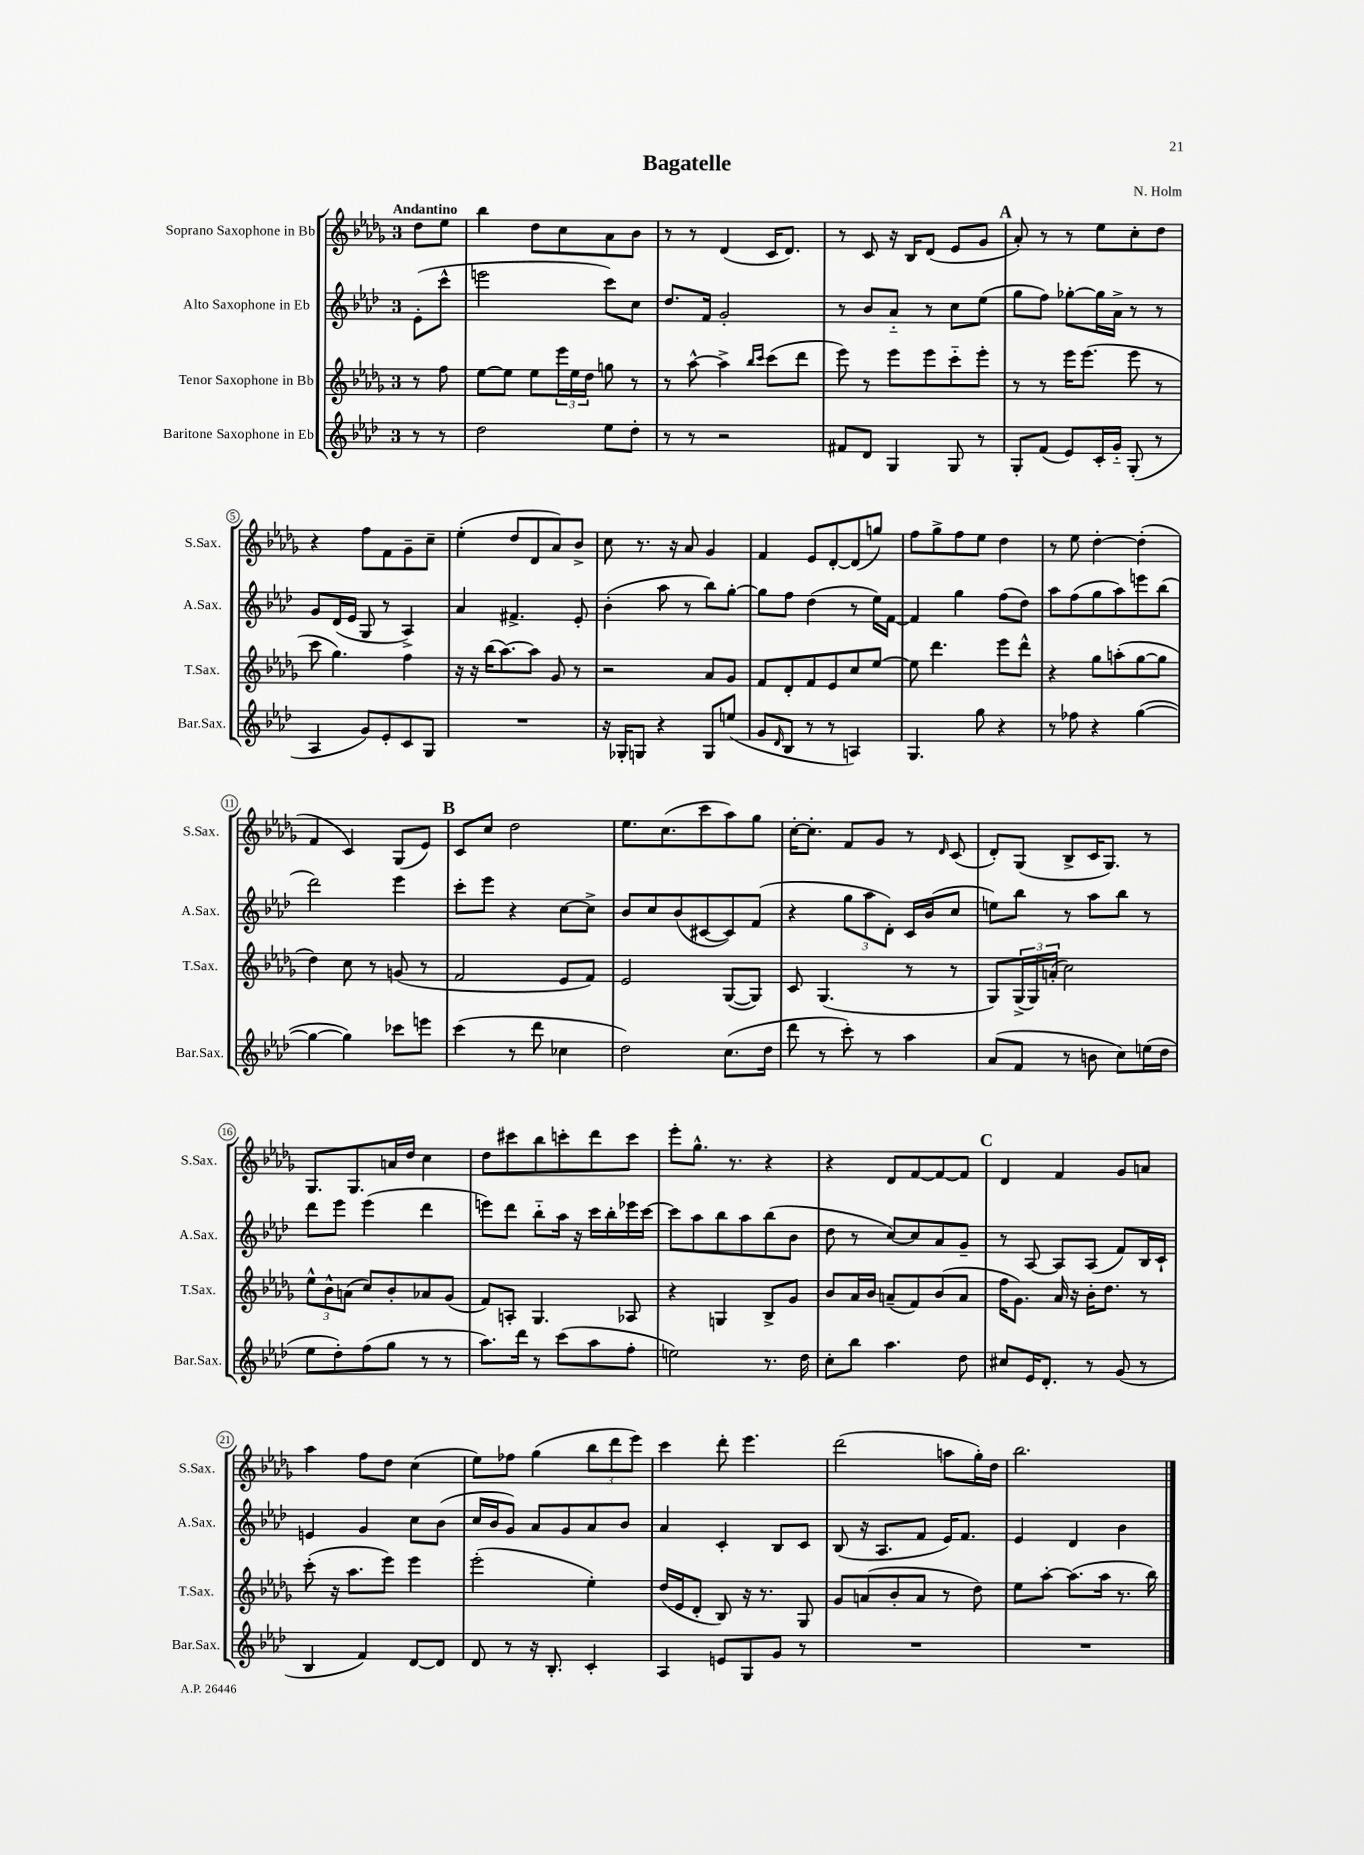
\header { title = "Bagatelle" composer = "N. Holm" }
<<
\new StaffGroup <<
\new Staff = "s0" \with { instrumentName = "Soprano Saxophone in Bb" shortInstrumentName = "S.Sax." } {
    \clef treble \key des \major \once \override Staff.TimeSignature.style = #'single-digit \time 3/4 \partial 4 \tempo "Andantino"
    des''8 ees''8 |
    bes''4 des''8 c''8 aes'8 bes'8 |
    r8 r8 des'4( c'16 des'8.) |
    r8 c'8 r16 bes16 des'8( ees'8 ges'8 |
    \mark \markup { \bold "A" } aes'8-.) r8 r8 ees''8 c''8-. des''8 |
    r4 f''8 f'8 ges'8-- c''8-- |
    ees''4-.( des''8 des'8 aes'8) bes'8-> |
    c''8 r8. r16 aes'8 ges'4 |
    f'4 ees'8 des'8~-. des'8( g''8) |
    f''8 ges''8-> f''8 ees''8 des''4 |
    r8 ees''8 des''4~-. des''4-.( |
    f'4 c'4) ges8( ees'8) |
    \mark \markup { \bold "B" } c'8 c''8 des''2 |
    ees''8. c''8.( c'''8 aes''8) ges''8 |
    c''16~-. c''8.-. f'8 ges'8 r8 \grace { des'16 } c'8( |
    des'8-.) ges8( bes8-> c'16 ges8.) r8 |
    ges8. ges8. a'16 des''16 c''4 |
    des''8 cis'''8 bes''8 c'''8-. des'''8 c'''8 |
    ees'''8-. ges''8.-^ r8. r4 |
    r4 des'8 f'8~ f'8~ f'8 |
    \mark \markup { \bold "C" } des'4 f'4 ges'8 a'8 |
    aes''4 f''8 des''8 c''4( |
    ees''8) fes''8 ges''4( \tuplet 3/2 { bes''8 des'''8 ees'''8) } |
    c'''4 des'''8-. ees'''4. |
    des'''2( a''8 ges''16-.) des''16 |
    bes''2. \bar "|." |
}
\new Staff = "s1" \with { instrumentName = "Alto Saxophone in Eb" shortInstrumentName = "A.Sax." } {
    \clef treble \key aes \major \once \override Staff.TimeSignature.style = #'single-digit \time 3/4 \partial 4
    ees'8-.( c'''8-^ |
    e'''2 c'''8) c''8 |
    des''8. f'16 g'2-. |
    r8 bes'8 aes'8-_ r8 c''8 ees''8( |
    \mark \markup { \bold "A" } g''8 f''8) ges''8~-. ges''16 aes'16-> r8 r8 |
    g'8 des'16( ees'16 g8 r8 aes4->) |
    aes'4 fis'4.-> ees'8-. |
    bes'4-.( aes''8 r8 bes''8) g''8~-. |
    g''8 f''8 des''4( r8 ees''16) f'16~ |
    f'4 g''4 f''8( des''8) |
    aes''8 f''8( g''8 aes''8) e'''8 bes''8( |
    des'''2) ees'''4 |
    \mark \markup { \bold "B" } c'''8-. ees'''8 r4 c''8~ c''8-> |
    bes'8 c''8 bes'8( cis'8~ cis'8) f'8( |
    r4 \tuplet 3/2 { g''8 aes''8 des'8-.) } c'16 bes'16( c''8 |
    e''8) bes''8 r8 aes''8 bes''8 r8 |
    des'''8 ees'''8 ees'''4( des'''4 |
    e'''8) des'''8 bes''8-_ aes''16 r16 c'''16 bes''16-. ees'''16 c'''16~ |
    c'''8 aes''8 bes''8 aes''8 bes''8( bes'8 |
    des''8 r8 c''8~) c''8 aes'8 g'8-- |
    \mark \markup { \bold "C" } r8 aes8~ aes8 aes8( f'8) bes16 c'16-! |
    e'4 g'4 c''8 bes'8( |
    c''16 bes'16 g'8) aes'8 g'8 aes'8 bes'8 |
    aes'4 c'4-. bes8 c'8 |
    bes8( r16 aes8. f'8 ees'16) f'8. |
    ees'4 des'4 bes'4 \bar "|." |
}
\new Staff = "s2" \with { instrumentName = "Tenor Saxophone in Bb" shortInstrumentName = "T.Sax." } {
    \clef treble \key des \major \once \override Staff.TimeSignature.style = #'single-digit \time 3/4 \partial 4
    r8 f''8 |
    ees''8~ ees''8 ees''8 \tuplet 3/2 { ees'''16 ees''16 des''16 } g''8 r8 |
    r8 aes''8~-^ aes''4-> \grace { bes''16 c'''16 } c'''8( des'''8 |
    ees'''8) r8 ees'''8 ees'''8 c'''8-_ ees'''8-. |
    \mark \markup { \bold "A" } r8 r8 ees'''16 ees'''8.( ees'''8 r8 |
    c'''8 ges''4.) f''4 |
    r16 r16 bes''16( aes''8.~) aes''8 ges'8 r8 |
    r2 aes'8 ges'8 |
    f'8 des'8-. f'8 ees'8 c''8 ees''8~ |
    ees''8 des'''4. ees'''8 des'''8-^ |
    r4 ges''8 a''8-.( ges''8~ ges''8 |
    des''4) c''8 r8 g'8( r8 |
    \mark \markup { \bold "B" } f'2 ees'8 f'8) |
    ees'2 ges8~( ges8) |
    c'8 ges4.( r8 r8 |
    ges8) \tuplet 3/2 { ges16->( ges16) a'16-.( } c''2) |
    \tuplet 3/2 { ees''8-^ bes'8-^ a'8( } c''8) bes'8-. aes'8 ges'8( |
    f'8) a8-. ges4. aes8 |
    r4 g4 bes8-> ges'8 |
    bes'8 aes'16 bes'16 a'8--( f'8) bes'8( a'8 |
    \mark \markup { \bold "C" } f''16 ges'8.) aes'16 r16 bes'16-. des''8. r8 |
    c'''8-.( r16 aes''8. ees'''8) ees'''4 |
    ees'''2-.( ees''4-.) |
    des''16( ees'16 des'8-. bes8) r16 r8. ges8 |
    ges'8 a'8( bes'8-. a'8 r8 des''8) |
    ees''8 aes''8~-. aes''8.( aes''16 r8. bes''16) \bar "|." |
}
\new Staff = "s3" \with { instrumentName = "Baritone Saxophone in Eb" shortInstrumentName = "Bar.Sax." } {
    \clef treble \key aes \major \once \override Staff.TimeSignature.style = #'single-digit \time 3/4 \partial 4
    r8 r8 |
    des''2 ees''8 des''8-. |
    r8 r8 r2 |
    fis'8 des'8 g4 g8 r8 |
    \mark \markup { \bold "A" } g8-. f'8( ees'8) c'16-. g'16-_ g8-.( r8 |
    aes4 g'8) ees'8-. c'8 g8 |
    R2. |
    r16 ges16-. g8 r4 g8 e''8( |
    g'8 \grace { des'16 } bes8 r8 r8 a4) |
    g4. g''8 r4 |
    r8 fes''8 r4 g''4~( |
    g''4~ g''4) ces'''8 e'''8 |
    \mark \markup { \bold "B" } c'''4( r8 des'''8 ces''4 |
    des''2) c''8.( des''16 |
    des'''8 r8 c'''8-.) r8 aes''4 |
    aes'8( f'8 r8 b'8 c''8) e''16( des''16 |
    ees''8 des''8-.) f''8( g''8 r8 r8 |
    aes''8.) des'''16 r8 c'''8( aes''8 f''8-. |
    e''2) r8. des''16 |
    c''8-. bes''8 aes''4. des''8 |
    \mark \markup { \bold "C" } cis''8 ees'16 des'8.-. r8 g'8( r8 |
    bes4 f'4) des'8~ des'8 |
    des'8 r8 r16 bes8.-. c'4-. |
    aes4 e'8 g8 g'8 r8 |
    R2. |
    R2. \bar "|." |
}
>>
>>
\layout { \context { \Score \override BarNumber.stencil = #(make-stencil-circler 0.1 0.3 ly:text-interface::print) } }
